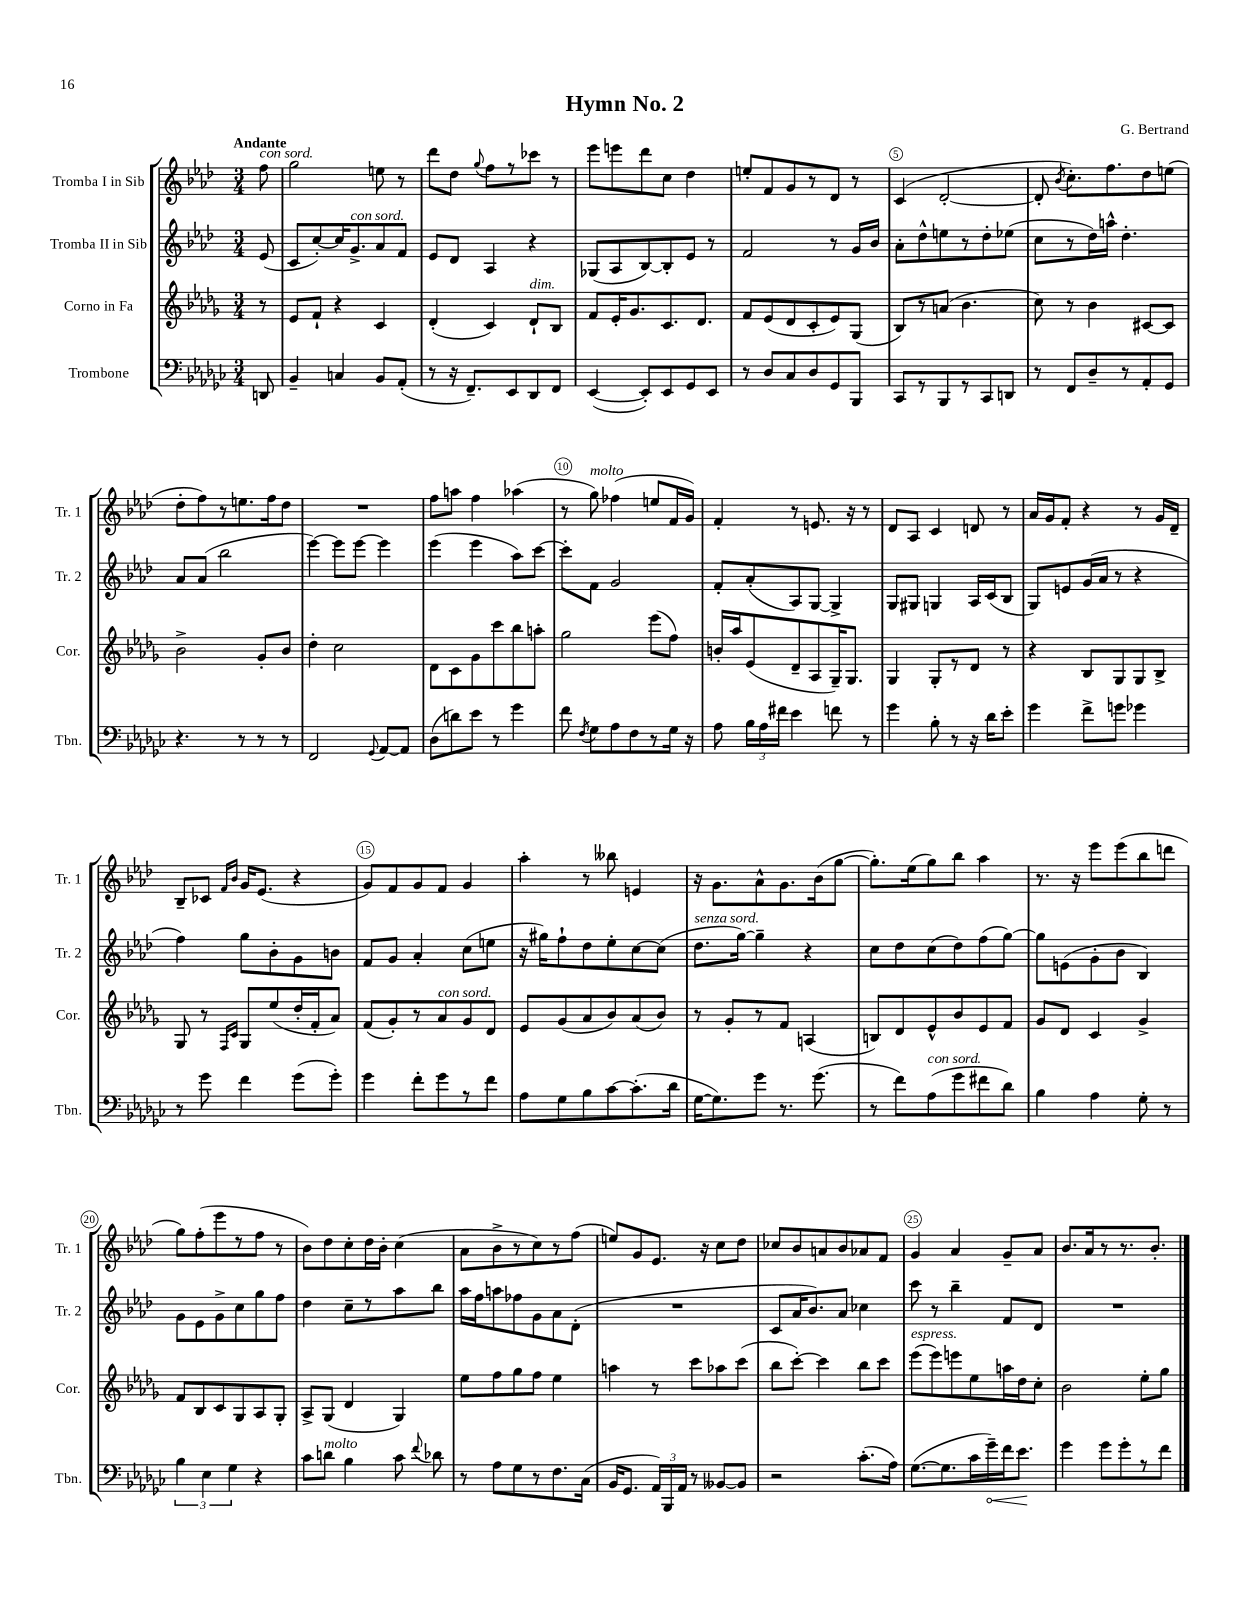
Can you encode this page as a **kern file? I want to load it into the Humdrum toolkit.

**kern	**dynam	**kern	**kern	**kern
*part4	*part4	*part3	*part2	*part1
*staff4	*staff4	*staff3	*staff2	*staff1
*I"Trombone	*	*I"Corno in Fa	*I"Tromba II in Sib	*I"Tromba I in Sib
*I'Tbn.	*	*I'Cor.	*I'Tr. 2	*I'Tr. 1
*clefF4	*	*clefG2	*clefG2	*clefG2
*k[b-e-a-d-g-c-]	*	*k[b-e-a-d-g-]	*k[b-e-a-d-]	*k[b-e-a-d-]
*M3/4	*	*M3/4	*M3/4	*M3/4
=	=	=	=	=
!	!	!	!	!LO:TX:a:B:t=Andante
!	!	!	!	!LO:TX:a:i:t=con sord.
8DDn/	.	8r	(8e-/	8ff\
=1	=1	=1	=1	=1
4BB-~/	.	8e-/L	8c/L	2gg\
.	.	8f`/J	[8cc'/)	.
4Cn/	.	4r	16cc/K]	.
!	!	!	!LO:TX:a:i:t=con sord.	!
.	.	.	8.g^/	.
8BB-/L	.	4c/	8a-/	8een\
(8AA-'/J	.	.	8f/J	8r
=2	=2	=2	=2	=2
8r	.	(4d-'/	8e-/L	8ddd-\L
16r	.	.	8d-/J	8dd-\J
8.FF~/L)	.	.	.	.
.	.	.	.	8qqgg/
.	.	4c/)	4A-/	8ff\L
8EE-/	.	.	.	8r
!	!	!LO:TX:a:i:t=dim.	!	!
8DD-/	.	8d-`/L	4r	8ccc-X\J
8FF/J	.	8B-/J	.	8r
=3	=3	=3	=3	=3
([4EE-/	.	8f/L	(8G-X/L	8eee-\L
.	.	16e-'/K	8A-/	8eeen\
.	.	8.g-/	.	.
8EE-'/L])	.	.	[8B-/)	8ddd-\
8EE-/	.	8.c/	8B-'/]	8cc\J
8GG-/	.	.	8e-/J	4dd-\
.	.	8.d-/J	.	.
8EE-/J	.	.	8r	.
=4	=4	=4	=4	=4
8r	.	8f/L	2f/	8een'/L
8D-/L	.	(8e-/	.	8f/
8C-/	.	8d-/	.	8g/
8D-/	.	8c'/	.	8r
8GG-/	.	8e-/)	8r	8d-/J
8BBB-/J	.	(8G-/J	16g/LL	8r
.	.	.	16b-/JJ	.
=5	=5	=5	=5	=5
8CC-/L	.	8B-/L)	8a-'\L	(4c/
8r	.	8r	8dd-^^\	.
8BBB-/	.	(8an/J	8een\	[2d-'/
8r	.	4.b-\	8r	.
8CC-/	.	.	8dd-'\	.
8DDn/J	.	.	(8ee-X\J	.
=6	=6	=6	=6	=6
8r	.	8cc\)	8cc\L	8d-'/]
.	.	.	.	8qb-/
8FF/L	.	8r	8r	8.cc'\L)
8D-~/	.	4b-\	16dd-\L)	.
.	.	.	16aan^^\JJ	8.ff\
8r	.	.	4.dd-'\	.
8AA-'/	.	[8c#X/L	.	8dd-\
8GG-/J	.	8c#/J]	.	(8een\J
!!LO:LB:g=z
=7	=7	=7	=7	=7
4.r	.	2b-^\	8a-/L	8dd-'\L
.	.	.	(8a-/J	8ff\)
.	.	.	2bb-\	8r
8r	.	.	.	8.een\
8r	.	8g-'/L	.	.
.	.	.	.	16ff\k
8r	.	8b-/J	.	8dd-\J
=8	=8	=8	=8	=8
2FF/	.	4dd-'\	[4eee-\)	2.r
.	.	2cc\	8eee-\L]	.
.	.	.	[8eee-\J	.
8qqGG-/	.	.	.	.
[8AA-/L	.	.	4eee-\]	.
8AA-/J]	.	.	.	.
=9	=9	=9	=9	=9
(8D-\L	.	8d-\L	(4eee-\	8ff\L
8dn\)	.	8c\	.	8aan\J
8e-\J	.	8g-\	4eee-\	4ff\
8r	.	8ccc\	.	.
4g-\	.	8bb-\	8aa-\L)	(4aa-X\
.	.	8aan'\J	[8ccc\J	.
=10	=10	=10	=10	=10
8f\	.	2gg-\	8ccc'\L]	8r
8qF/	.	.	.	.
!	!	!	!	!LO:TX:a:i:t=molto
8G-\L	.	.	8f\J	8gg\)
8A-\	.	.	2g/	(4ff-X\
8F\	.	.	.	.
8r	.	(8eee-\L	.	8een/L
16G-\Jk	.	8ff\J)	.	16f/L
16r	.	.	.	16g/JJ)
=11	=11	=11	=11	=11
8A-\	.	16bn'/LL	8f'/L	4f'/
.	.	16aa-/J	.	.
24B-\LL	.	(8e-/	(8a-'/	.
24A-\	.	.	.	.
24f#X\JJ	.	.	.	.
4e-\	.	8d-~/	8A-/)	8r
.	.	8A-/	[8G/J	8.en/
8fn\	.	16G-~/K)	4G^/]	.
.	.	8.G-/J	.	16r
8r	.	.	.	8r
=12	=12	=12	=12	=12
4g-\	.	4G-/	8G/L	8d-/L
.	.	.	8G#X/J	8A-/J
8B-'\	.	8G-'/L	4Gn/	4c/
8r	.	8r	.	.
16r	.	8d-/J	16A-/LL	8dn/
16d-\KL	.	.	(16c/J	.
8e-'\J	.	8r	8B-/J	8r
=13	=13	=13	=13	=13
4g-\	.	4r	8G/L)	16a-/LL
.	.	.	.	16g/J
.	.	.	8en/	8f'/J
8f^\L	.	8B-/L	(16g/L	4r
.	.	.	16a-/JJ	.
8gn\J	.	8G-/	8r	.
4g-X\	.	8G-/	4r	8r
.	.	8B-^/J	.	16g/LL
.	.	.	.	16d-~/JJ
!!LO:LB:g=z
=14	=14	=14	=14	=14
8r	.	8G-/	4ff\)	8B-~/L
8g-\	.	8r	.	8c-X/J
.	.	16qqF/LL	.	16qqf/LL
.	.	16qqc/JJ	.	16qqb-/JJ
4f\	.	8G-/L	8gg\L	16g/KL
.	.	.	.	(8.e-/J
.	.	(8ee-/	8b-'\	.
(8g-\L	.	16dd-'/L	8g\	4r
.	.	16f'/J	.	.
8g-'\J)	.	8a-/J)	8bn\J	.
=15	=15	=15	=15	=15
4g-\	.	(8f/L	8f/L	8g/L)
.	.	8g-'/)	8g/J	8f/
8f'\L	.	8r	4a-'/	8g/
!	!	!LO:TX:a:i:t=con sord.	!	!
8g-\	.	8a-/	.	8f/J
8r	.	8g-/	(8cc\L	4g/
8f\J	.	8d-/J	8een\J	.
=16	=16	=16	=16	=16
8A-\L	.	8e-/L	16r	4aa-'\
.	.	.	16gg#X\KL)	.
8G-\	.	(8g-/	8ff`\	.
8B-\	.	8a-/	8dd-\	8r
[8c-\	.	8b-/)	8ee-'\	8bb--X\
(8.c-'\]	.	(8a-/	[8cc\	4en/
.	.	8b-/J)	(8cc\J]	.
16d-\Jk	.	.	.	.
=17	=17	=17	=17	=17
!	!	!	!LO:TX:a:i:t=senza sord.	!
[16G-\KL	.	8r	8.dd-\L	16r
8.G-\])	.	.	.	8.g\L
.	.	8g-'/L	.	.
.	.	.	[16gg\Jk)	.
8g-\J	.	8r	4gg~\]	8a-^^\
8.r	.	8f/J	.	8.g\
.	.	(4An/	4r	.
(8.g-\	.	.	.	(16b-\k
.	.	.	.	[8gg\J
=18	=18	=18	=18	=18
8r	.	8Bn/L)	8cc\L	8.gg'\L])
8f\L)	.	8d-/	8dd-\	.
.	.	.	.	(16ee-\k
!LO:TX:a:i:t=con sord.	!	!	!	!
(8A-\	.	8e-^^/	(8cc\	8gg\)
8g-\	.	8b-/	8dd-\)	8bb-\J
8f#X\	.	8e-/	(8ff\	4aa-\
8d-\J)	.	8f/J	[8gg\J)	.
=19	=19	=19	=19	=19
4B-\	.	8g-/L	8gg\L]	8.r
.	.	8d-/J	(8en\	.
.	.	.	.	16r
4A-\	.	4c/	8g'\	8eee-\L
.	.	.	8b-\J	(8eee-\
8G-'\	.	4g-^/	4B-/)	8bb-\
8r	.	.	.	8dddn\J
!!LO:LB:g=z
=20	=20	=20	=20	=20
6B-\	.	8f/L	8g\L	8gg\L)
.	.	8B-/	8e-\	(8ff'\
6E-\	.	.	.	.
.	.	8c/	8g^\	8eee-\
6G-\	.	.	.	.
.	.	8G-/	8cc\	8r
4r	.	8A-/	8gg\	8ff\J
.	.	8G-'/J	8ff\J	8r
=21	=21	=21	=21	=21
8c-\L	.	8A-^/L	4dd-\	8b-\L)
!LO:TX:a:i:t=molto	!	!	!	!
8dn\J	.	(8G-/J	.	8dd-\
4B-\	.	4d-/	8cc~\L	8cc'\
.	.	.	8r	16dd-\L
.	.	.	.	16b-'\JJ
8c-\	.	4G-/)	8aa-\	(4cc\
8qqf/	.	.	.	.
8d-X\	.	.	8bb-\J	.
=22	=22	=22	=22	=22
8r	.	8ee-\L	16aa-\LL	8a-\L
.	.	.	16ff\J	.
8A-\L	.	8ff\	8aan\	8b-^\
8G-\	.	8gg-\	8ff-X\	8r
8r	.	8ff\J	8g\	8cc\)
8.F\	.	4ee-\	8a-\	8r
.	.	.	(8d-'\J	(8ff\J
(16C-\Jk	.	.	.	.
=23	=23	=23	=23	=23
16BB-/KL	.	4aan\	2.r	8een/L)
8.GG-/J	.	.	.	.
.	.	.	.	8g/
24AA-/LL)	.	8r	.	8.e-/J
24BBB-/	.	.	.	.
24AA-/JJ	.	.	.	.
8r	.	8ccc\L	.	.
.	.	.	.	16r
[8BB--X/L	.	8aa-X\	.	8cc\L
8BB--/J]	.	(8ccc\J	.	8dd-\J
=24	=24	=24	=24	=24
2r	.	8bb-\L	8c/L	8cc-X/L
.	.	[8ccc'\J)	16a-/K	8b-/
.	.	.	8.b-/)	.
.	.	4ccc\]	.	8an/
.	.	.	8a-/J	8b-/
(8.c-'\L	.	8bb-\L	4cc-X\	8a-X/
.	.	8ccc\J	.	8f/J
16A-\Jk)	.	.	.	.
=25	=25	=25	=25	=25
!	!	!LO:TX:a:i:t=espress.	!	!
([8.G-\L	.	(8eee-\L	8ccc\	4g/
.	.	8eee-\)	8r	.
8.G-\]	.	.	.	.
.	.	8eeen\	4bb-~\	4a-/
16c-\L	.	8ee-\	.	.
!	!LO:HP:b	!	!	!
16g-~\)	<	.	.	.
16f\J	.	16aan\L	8f/L	8g~/L
8.e-\J	.	16dd-\J	.	.
.	.	8cc'\J	8d-/J	8a-/J
.	[	.	.	.
=26	=26	=26	=26	=26
4g-\	.	2b-\	2.r	8.b-/L
.	.	.	.	16a-/k
8g-\L	.	.	.	8r
8g-'\	.	.	.	8.r
8r	.	8ee-'\L	.	.
.	.	.	.	8.b-'/J
8f\J	.	8gg-\J	.	.
==	==	==	==	==
*-	*-	*-	*-	*-
